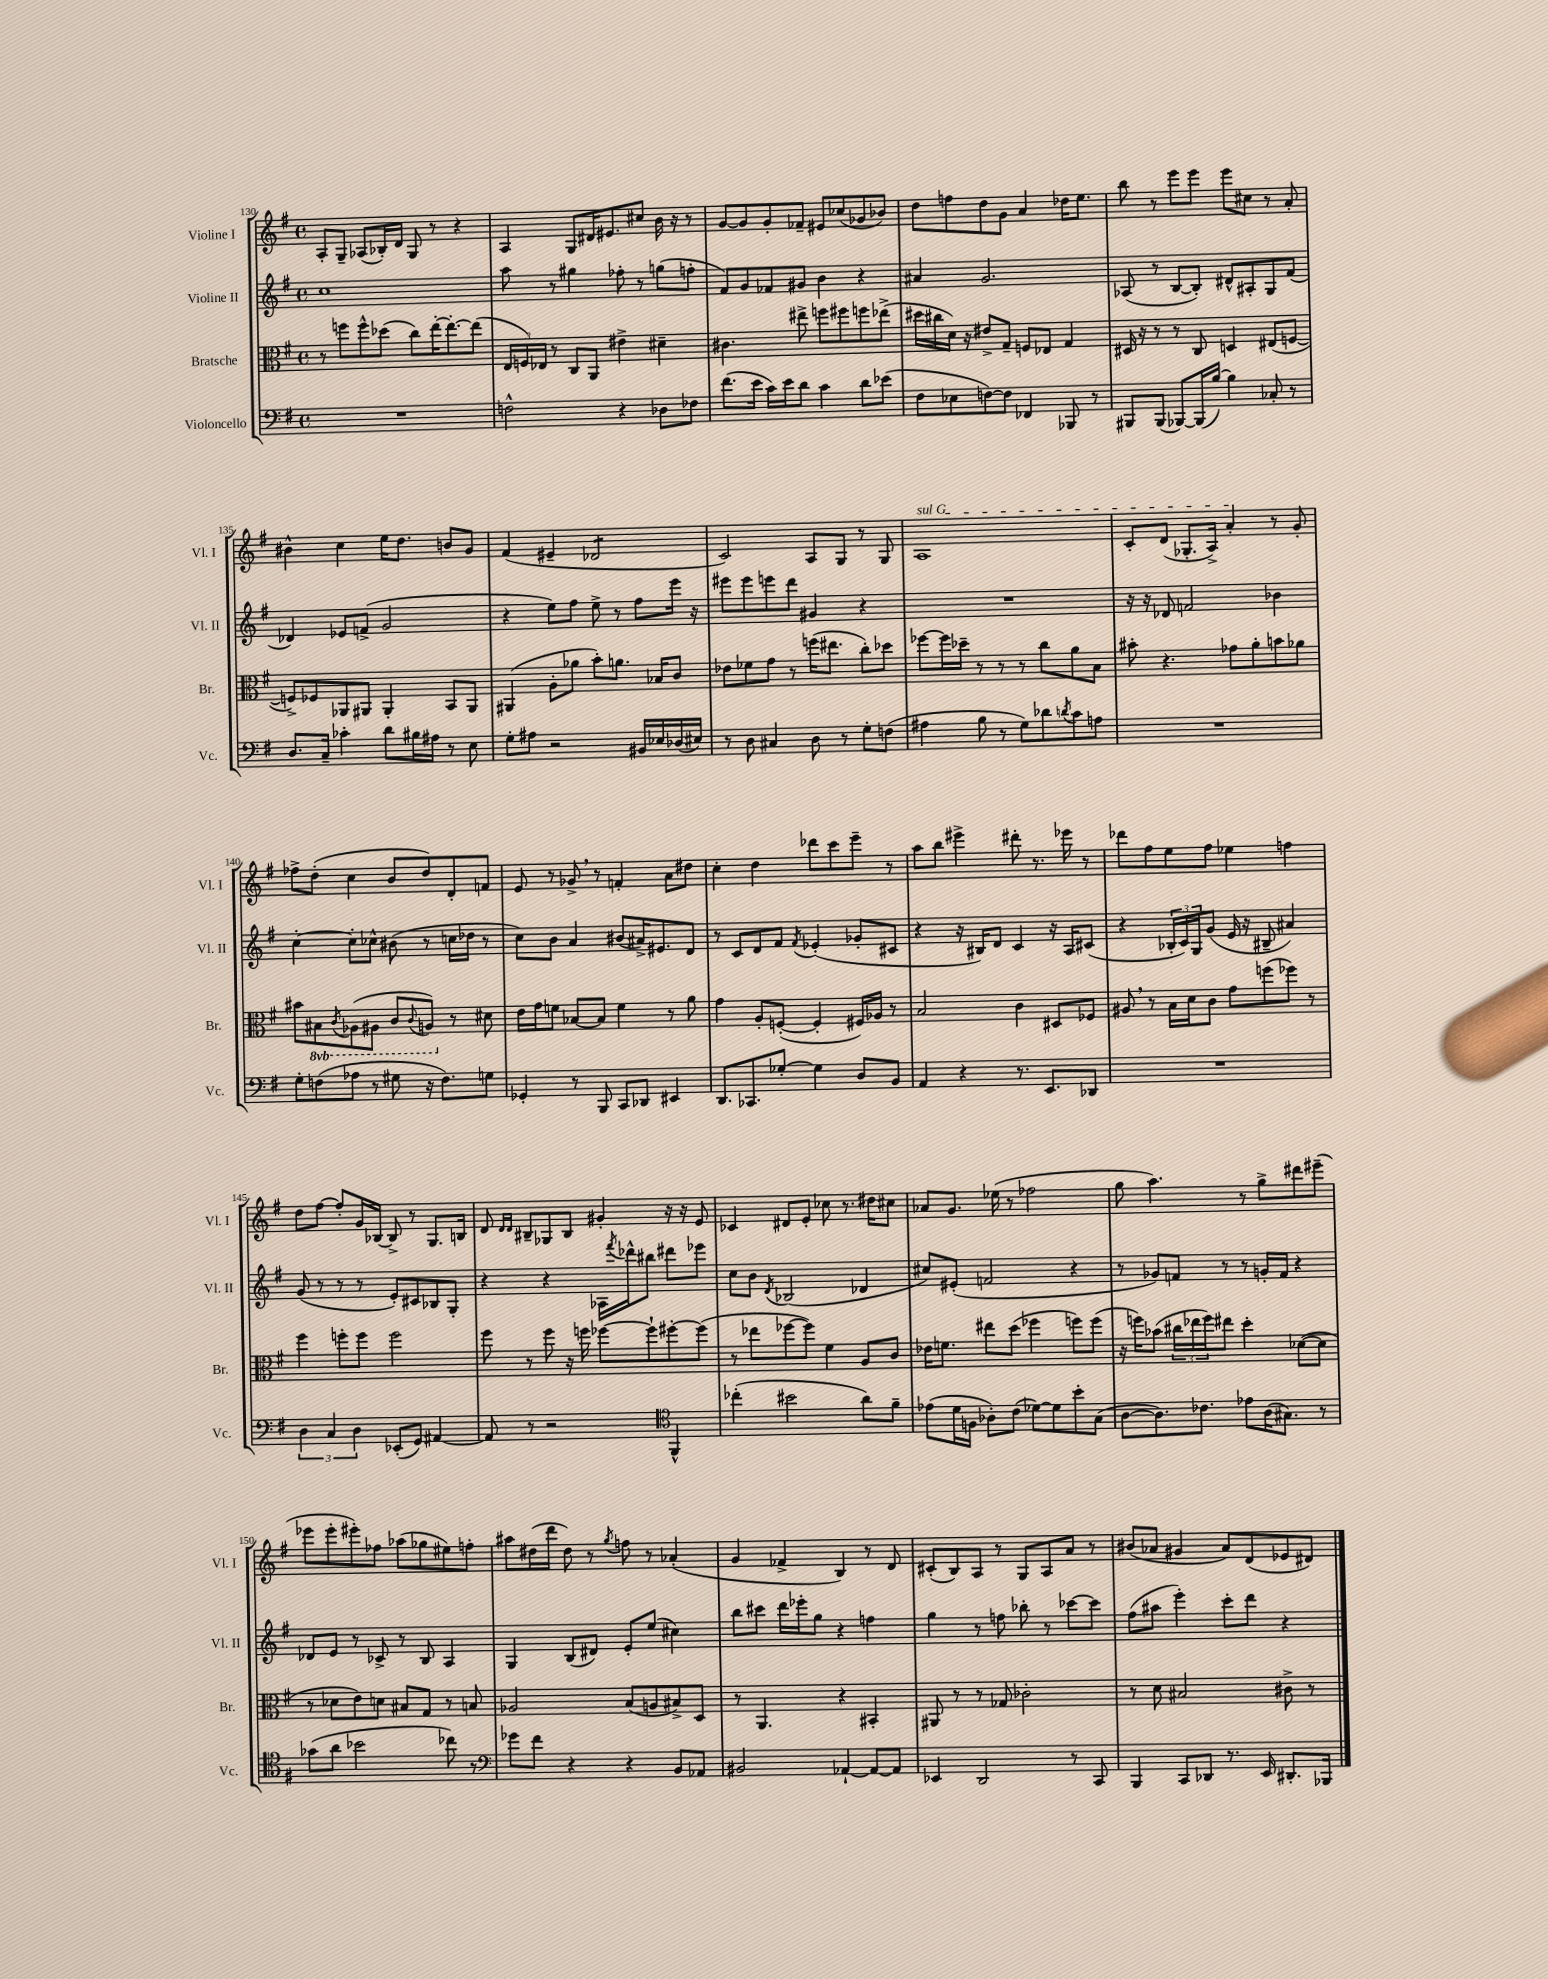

**kern	**kern	**kern	**kern
*staff4	*staff3	*staff2	*staff1
*clefF4	*clefC3	*clefG2	*clefG2
*k[f#]	*k[f#]	*k[f#]	*k[f#]
*M4/4	*M4/4	*M4/4	*M4/4
*met(c)	*met(c)	*met(c)	*met(c)
1r	8r	1cc	8A'
.	8ff	.	8G~
.	8ff^^	.	(8A-
.	(8dd-	.	16B-')
.	.	.	16d
.	8cc)	.	8G
.	[16ee'	.	8r
.	8.ee'_	.	.
.	.	.	4r
.	(8ee]	.	.
=	=	=	=
2F^^	24E	8aa	4A
.	24F)	.	.
.	24E-	.	.
.	8r	8r	.
.	8C	4gg#	8G
.	8AA	.	16d#
.	.	.	8.e#
4r	4e#^	8ff-'	.
.	.	8r	8cc#
8D-	4d#~	(8gg	16b
.	.	.	16r
8F-	.	8ff'	8r
=	=	=	=
(8.f#	4.c#	8f#)	[8g
.	.	8g	8g]
16e	.	.	.
16c)	.	8f-	8g'
16e	.	.	.
8d	8ee#^	8g#	8f-~
4c	8ff	4b	8e#
.	8ff#	.	(8cc-
8d	8ff	4r	8g-
(8e-	(8ee-^	.	8b-)
=	=	=	=
8F#	16dd#	4a#	8dd
.	16cc#	.	.
8E-	16d)	.	8ff
.	16r	.	.
[8F)	8e#^	2.g	8dd
8F]	8G~	.	8g
4FF-	8F	.	4a
.	8E-	.	.
8BBB-	4G	.	16dd-
.	.	.	8.ee
8r	.	.	.
=	=	=	=
8BBB#	16D#	(8A-	8bb
.	16r	.	.
(8BBB#	8r	8r	8r
[8BBB-)	8r	[8B	8eee
(16BBB-]	8C	8B'])	8eee
[16B)	.	.	.
4B]	4D	8d#^^	8eee
.	.	8A#'	8cc#
8C-'	(8E#	8G	8r
8r	[8F	(8f#	8a'
=	=	=	=
8.D	8F^])	4d-)	4b#^^
.	8F-	.	.
16C~	.	.	.
4c-'	8AA-	8e-	4cc
.	8AA#	(8f^	.
8d	4AA#'	2g	16ee
.	.	.	8.dd
16B#	.	.	.
16A#	.	.	.
8r	8BB	.	8b
8E	8AA#	.	8g
=	=	=	=
8G'	(4AA#	4r	(4f#
8A#	.	.	.
2r	8A'	8ee)	4e#~
.	8a-	8ff#	.
.	8b')	8ee^	2d-
.	8.a	8r	.
16BB#	.	8ff#	.
16E-	16B-	.	.
(16D-	8c	16eee	.
16E#)	.	16r	.
=	=	=	=
8r	8e-	8eee#	2c)
8D	8f-	8eee#	.
4C#	8g	8eee	.
.	8r	8ddd	.
8D	(16ff	4g#	8A
.	8.ee#	.	.
8r	.	.	8G
8G'	8cc')	4r	8r
(8F	8dd-	.	8G
=	=	=	=
4A#	[8ff-	1r	1A
.	16ff-]	.	.
.	16dd-~	.	.
8B	8r	.	.
8r	8r	.	.
8G)	8r	.	.
8d-	8cc	.	.
8qd	.	.	.
8c	8a	.	.
8A	8B	.	.
=	=	=	=
1r	8b#'	16r	8c'
.	.	16r	.
.	4.r	8d-	(8d
.	.	2f	8.G-'
.	.	.	16A^)
.	8g-	.	4a'
.	8a'	.	.
.	8b	4b-	8r
.	8a-	.	8g'
=	=	=	=
8G'	8b#	[4cc'	8ff-^
(8F	8BB#	.	(8dd'
.	8qC	.	.
8A-	(8AA-	8cc']	4cc
8r	8AA#	8cc-^^	.
8G#	8C	(8b#	8b
.	8qqC	.	.
16r	8AA)	8r	8dd)
8.F)	.	.	.
.	8r	16cc	8d'
.	.	16dd-	.
8G	8d#	8r	8f
=	=	=	=
4GG-'	16e	8cc)	8e
.	16g	.	.
.	8f	8b	8r
8r	[8B-	4a	8g-^
8BBB	8B-]	.	8r
8CC	4f	(8b#	4f'
8DD-	.	16a#^)	.
.	.	8.e#	.
4EE#	8r	.	8a
.	8a	8d	8dd#
=	=	=	=
8.DD	4g	8r	4cc'
.	.	8c	.
8.CC-	.	.	.
.	8A'	8d	4dd
[8G-'	([8F'	8f#	.
.	.	8qf#	.
4G-]	4F']	(4e-'	8ddd-
.	.	.	8ccc
8D	16F#)	8g-'	8eee~
.	16A-	.	.
8BB	8r	8c#	8r
=	=	=	=
4AA	2B	4r	8aa
.	.	.	8bb
4r	.	16r	4eee#^
.	.	16B#)	.
.	.	8d	.
8.r	4c	4c	8ddd#'
.	.	.	8.r
8.EE	.	.	.
.	8D#	16r	.
.	.	16A	16eee-
8DD-	8F-	(8c#	8r
=	=	=	=
1r	8A#	4r	8ddd-
.	8r	.	8ff#
.	16B	24B-'	8ee
.	.	24c)	.
.	16d	.	.
.	.	24G	.
.	8c	(8g	8ff#
.	8g	16e	4ee-
.	.	16r	.
.	(8ff	8B#~	.
.	8ff-)	4a#)	4ff
.	8r	.	.
=	=	=	=
6D	4ff#	(8g	8dd
.	.	8r	[8ff#
6C	.	.	.
.	8ff'	8r	8ff#']
6D	.	.	.
.	8ff	8r	16g
.	.	.	[16B-
(8EE-'	2ff	8e')	8B-^]
8GG)	.	8c#	8r
[4AA#	.	8B-	8.G
.	.	8G'	.
.	.	.	16B
=	=	=	=
8AA#]	8ff#	4r	8d
.	.	.	16qqd
.	.	.	16qqd
8r	8r	.	8B#~
2r	8ff#	4r	8G-
.	16r	.	8B#
.	16ff	.	.
.	[8ff-	16A-	4g#'
.	.	8qfff#	.
.	.	16ddd-^^	.
.	8ff-`]	8bb#	.
*clefC4	*	*	*
4FF#^^	[8ff#'	8ddd#	16r
.	.	.	16r
.	(8ff#]	8eee-	8e
=	=	=	=
(4cc-'	8r	8cc	4c-
.	8ee-	8b	.
.	.	8qd	.
2b#	[8ff-	(2B-	8d#
.	8ff-])	.	8e'
.	4f#	.	8cc-
.	.	.	8.r
8a)	8A	4d-	.
.	.	.	16dd#
8f#~	8c	.	8cc#
=	=	=	=
(8e-	16e-	8cc#)	8a-
.	8.f	.	.
16d	.	(8e#'	8.g
16F	.	.	.
8A-')	8ee#	2f	.
.	.	.	(16ee-
(8c	(8dd	.	8r
[8d-)	4ff-	.	2ff-
8d-]	.	.	.
8b'	8ff)	4r	.
(8G	(8ff	.	.
=	=	=	=
[8A	16r	8r	8gg
.	16ff)	.	.
8.A])	(8b-	8g-)	4.aa)
.	24cc#	8f	.
.	24ee-	.	.
8.c-	.	.	.
.	24ff)	.	.
.	8ee#	8r	.
8e-	4dd'	8r	8r
(16A	.	16g'	8gg^
8.G#)	.	16f	.
.	([8d-	4r	8ddd#
8r	8d-]	.	(8eee#~
=	=	=	=
(8g-	8r	8d-	8eee-
8a	8d-	8e	8eee-'
2b-	8e)	8r	8eee#')
.	8d	8c-^	8ff-
.	8B#	8r	(8aa-
.	8G	8B	8gg-
8cc-)	8r	4A	8ee#)
8r	8B	.	8ff'
=	=	=	=
*clefF4	*	*	*
8g-	2A-	4G	8aa#
8f#	.	.	(16dd#
.	.	.	16ddd
4r	.	(8B	8dd#)
.	.	8d#)	8r
.	.	.	8qgg
4r	(8B	8e'	8ff
.	8A	(8ee	8r
8BB	8B#^)	4cc#)	(4a-'
8AA-	8D	.	.
=	=	=	=
2BB#	8r	8bb	4g
.	4.AA	8ccc#	.
.	.	16ddd	4f-^
.	.	16eee-'	.
.	.	8gg	.
[4AA-`	4r	4r	4B)
8AA-_	4BB#'	4ff	8r
8AA-]	.	.	8d
=	=	=	=
4EE-	8AA#	4gg	(8c#'
.	8r	.	8B)
2DD	8r	8r	8A
.	8G-	8ff	8r
.	2c-'	8bb-'	8G
.	.	8r	8A
8r	.	[8ccc-	8a
8CC	.	8ccc-]	8r
=	=	=	=
4BBB	8r	(8ff#	(8b#
.	8d	8aa#	8a-
8CC	2B#	4eee')	4g#
8DD-	.	.	.
8.r	.	8ccc'	8a-)
.	.	8ddd	(8d
16EE	.	.	.
8.DD#'	8c#^	4r	8e-
.	8r	.	8d#)
16BBB-	.	.	.
==	==	==	==
*-	*-	*-	*-
